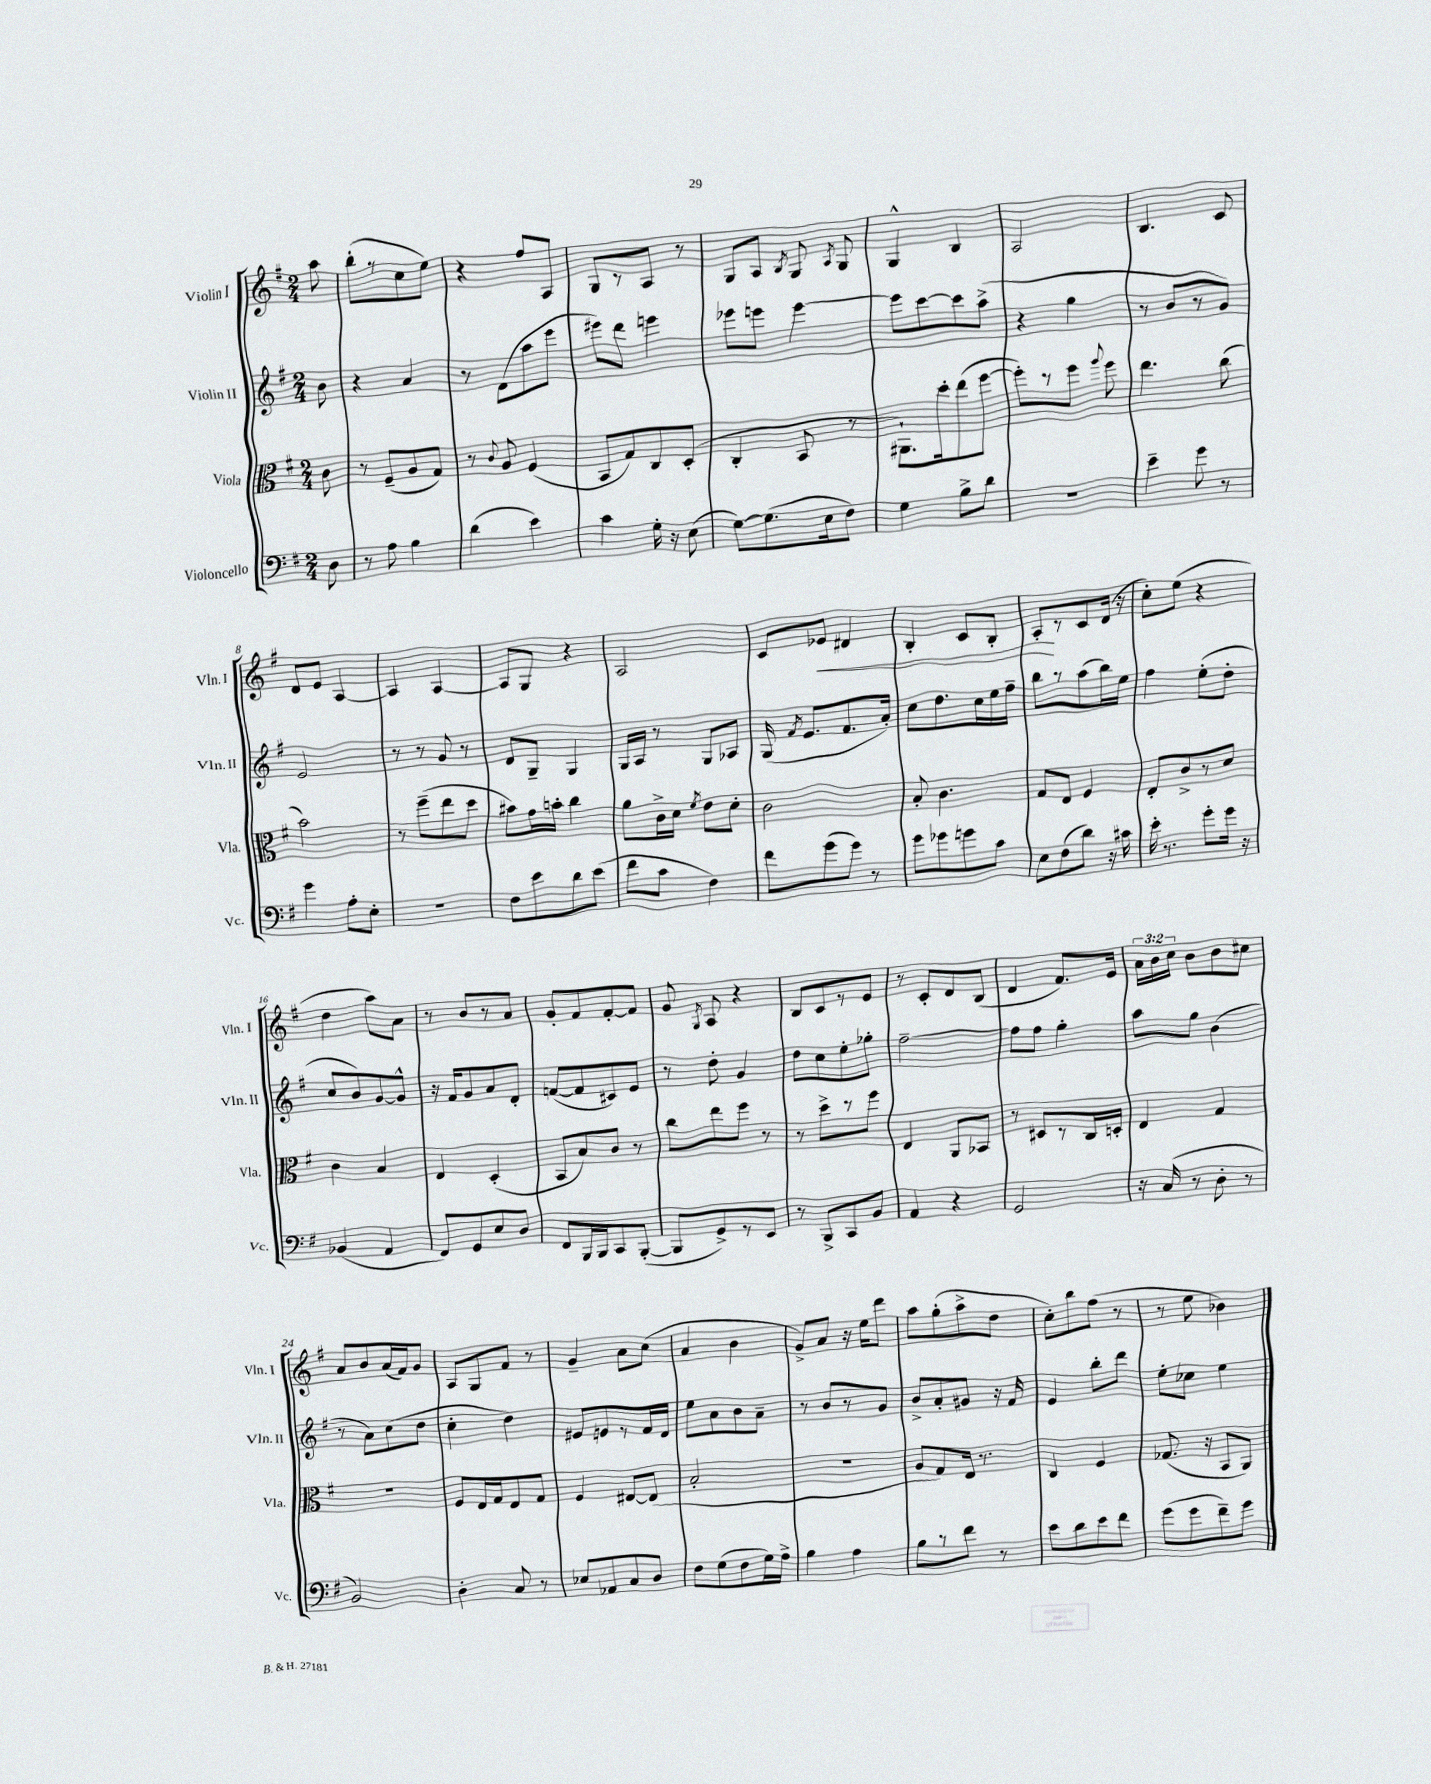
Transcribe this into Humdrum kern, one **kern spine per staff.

**kern	**kern	**kern	**kern
*staff4	*staff3	*staff2	*staff1
*clefF4	*clefC3	*clefG2	*clefG2
*k[f#]	*k[f#]	*k[f#]	*k[f#]
*M2/4	*M2/4	*M2/4	*M2/4
8D	8c	8b	8aa
=	=	=	=
8r	8r	4r	(8bb'
8A	(8F#~	.	8r
4B	8A	4a	8cc
.	8G)	.	8ee)
=	=	=	=
(4d	8r	8r	4r
.	8qqc	.	.
.	8A	(8d	.
4e)	(4F#	8aa	8ff#
.	.	8eee	8A
=	=	=	=
4c	8BB	8eee#)	8G
.	8G)	8ddd	8r
16G'	8C	4eee	8A
16r	.	.	.
(8E	(8D'	.	8r
=	=	=	=
[8G)	4C'	8eee-	8G
(8.G]	.	8eee	8A
.	.	.	8qB
.	8BB	[4eee	8G
16E	.	.	.
.	.	.	8qA
8F#)	8r	.	8G
=	=	=	=
4G	8.AA#`)	8eee]	4G^^
.	.	[8ccc	.
.	16dd'	.	.
8B^	(8ee	8ccc]	4B
8d	[8ff#	(8aa^	.
=	=	=	=
2r	8ff#'])	4r	2A
.	8r	.	.
.	8ff#	4gg	.
.	8qqaa	.	.
.	8ff#	.	.
=	=	=	=
4e~	4.ee	8r	4.B
.	.	8b	.
8g	.	8r	.
8r	(8cc	8g)	8c
=	=	=	=
4g	2b)	2e	8d
.	.	.	8e
8A'	.	.	[4A
8E'	.	.	.
=	=	=	=
2r	8r	8r	4A]
.	(8ff#~	8r	.
.	8ee	8g	[4A
.	8dd	8r	.
=	=	=	=
8F#	8b#)	8d	8A]
8e	16g	8G~	8G
.	16b'	.	.
8d	4cc	4G	4r
(8e	.	.	.
=	=	=	=
8f#	8a	16G	2A
.	.	16A	.
8c	16c^	8r	.
.	16d	.	.
.	8qf#	.	.
4F#)	8e	8G	.
.	8d'	8A-	.
=	=	=	=
8f#	2c	(16G	8c
.	.	8qf#	.
.	.	8.e	.
(8g	.	.	8e-
8g)	.	8.f#	4d#
8r	.	.	.
.	.	16a')	.
=	=	=	=
8g	8B'	8cc	4B'
8g-	4.c	8.dd	.
8g	.	.	8c
.	.	16cc	.
8c	.	16ee	8B'
.	.	16ff#~	.
=	=	=	=
8E	8G	8bb	8A'
(8F#	8E	8r	8r
8d)	4F#	(8aa	8c
16r	.	16bb)	(16d
16c#	.	16ee	16r
=	=	=	=
16e'	8E'	4ff#	8cc')
8.r	.	.	.
.	8c^	.	(8ee
8g'	8r	(8ee'	4r
16g	8d	8dd'	.
16r	.	.	.
=	=	=	=
(4BB-	4c	8cc	4dd
.	.	8b)	.
4AA	4B	[8g	8aa)
.	.	8g^^]	8a
=	=	=	=
8FF#)	4E	16r	8r
.	.	16f#	.
8GG	.	8g	8b
8E	(4D'	8a	8r
8D	.	8d'	8a
=	=	=	=
8FF#	8BB	([8f	8g'
16BBB	8B)	8f]	8f#
16BBB	.	.	.
8CC	8c	8c#)	[8f#'
([8BBB'	8r	8e	8f#]
=	=	=	=
8BBB]	8cc	8r	8g
.	.	.	8qG
8GG^)	8ee	8dd'	8A
8r	8ff#	4g	4r
8EE	8r	.	.
=	=	=	=
8r	8r	8dd	8B
8BBB^	8dd^	8cc	8c
8CC	8r	8ee'	8r
8BB	8ff#	8gg-'	8e
=	=	=	=
4AA	4E	[2ff#~	8r
.	.	.	8c'
4r	8AA	.	8d
.	8BB-	.	(8B
=	=	=	=
2GG	8r	8ff#]	4d
.	8D#	8ff#	.
.	8r	4gg'	8.f#)
.	16C	.	.
.	16D'	.	16e
=	=	=	=
16r	4E	8aa	24a
.	.	.	24b
(16C	.	.	.
.	.	.	24cc
8r	.	8gg	8b
8D'	4G	(4b	8b
8r	.	.	8cc#
=	=	=	=
2BB)	2r	8r	8a
.	.	8a)	8b
.	.	(8cc	(16a
.	.	.	16f#)
.	.	8dd	8g
=	=	=	=
4D'	8F#	4cc'	8A
.	16E	.	8G
.	16G	.	.
8C	8E	4dd)	8f#
8r	8G	.	8r
=	=	=	=
8E-	4F#	8e#	4g~
8AA-	.	8e	.
8C	[8E#	8r	8a
8D	(8E#]	16f#	(8cc
.	.	16d	.
=	=	=	=
8F#	2B'	8ee	4a
(8G	.	8a	.
8F#	.	8b	4b
16G)	.	8a~	.
16A^	.	.	.
=	=	=	=
4B	2r	8r	8g^)
.	.	8b	8a
4A	.	8r	16r
.	.	.	16ee
.	.	8g	8ddd
=	=	=	=
8B	8A	8b^	8aa
8r	8G)	8a'	(8gg'
8f#	16E	8g#	8aa^
.	8.r	.	.
8r	.	16r	8dd
.	.	16f#	.
=	=	=	=
8e	4C	4e	8cc')
8d	.	.	8bb
8e	4F#	8bb'	(8ff#
8f#	.	8ddd	8r
=	=	=	=
(8g	(8.G-	8ee'	8r
8g	.	8cc-	8ee
.	16r	.	.
8f#~)	8BB	4ee	4b-)
8g	8AA)	.	.
==	==	==	==
*-	*-	*-	*-
